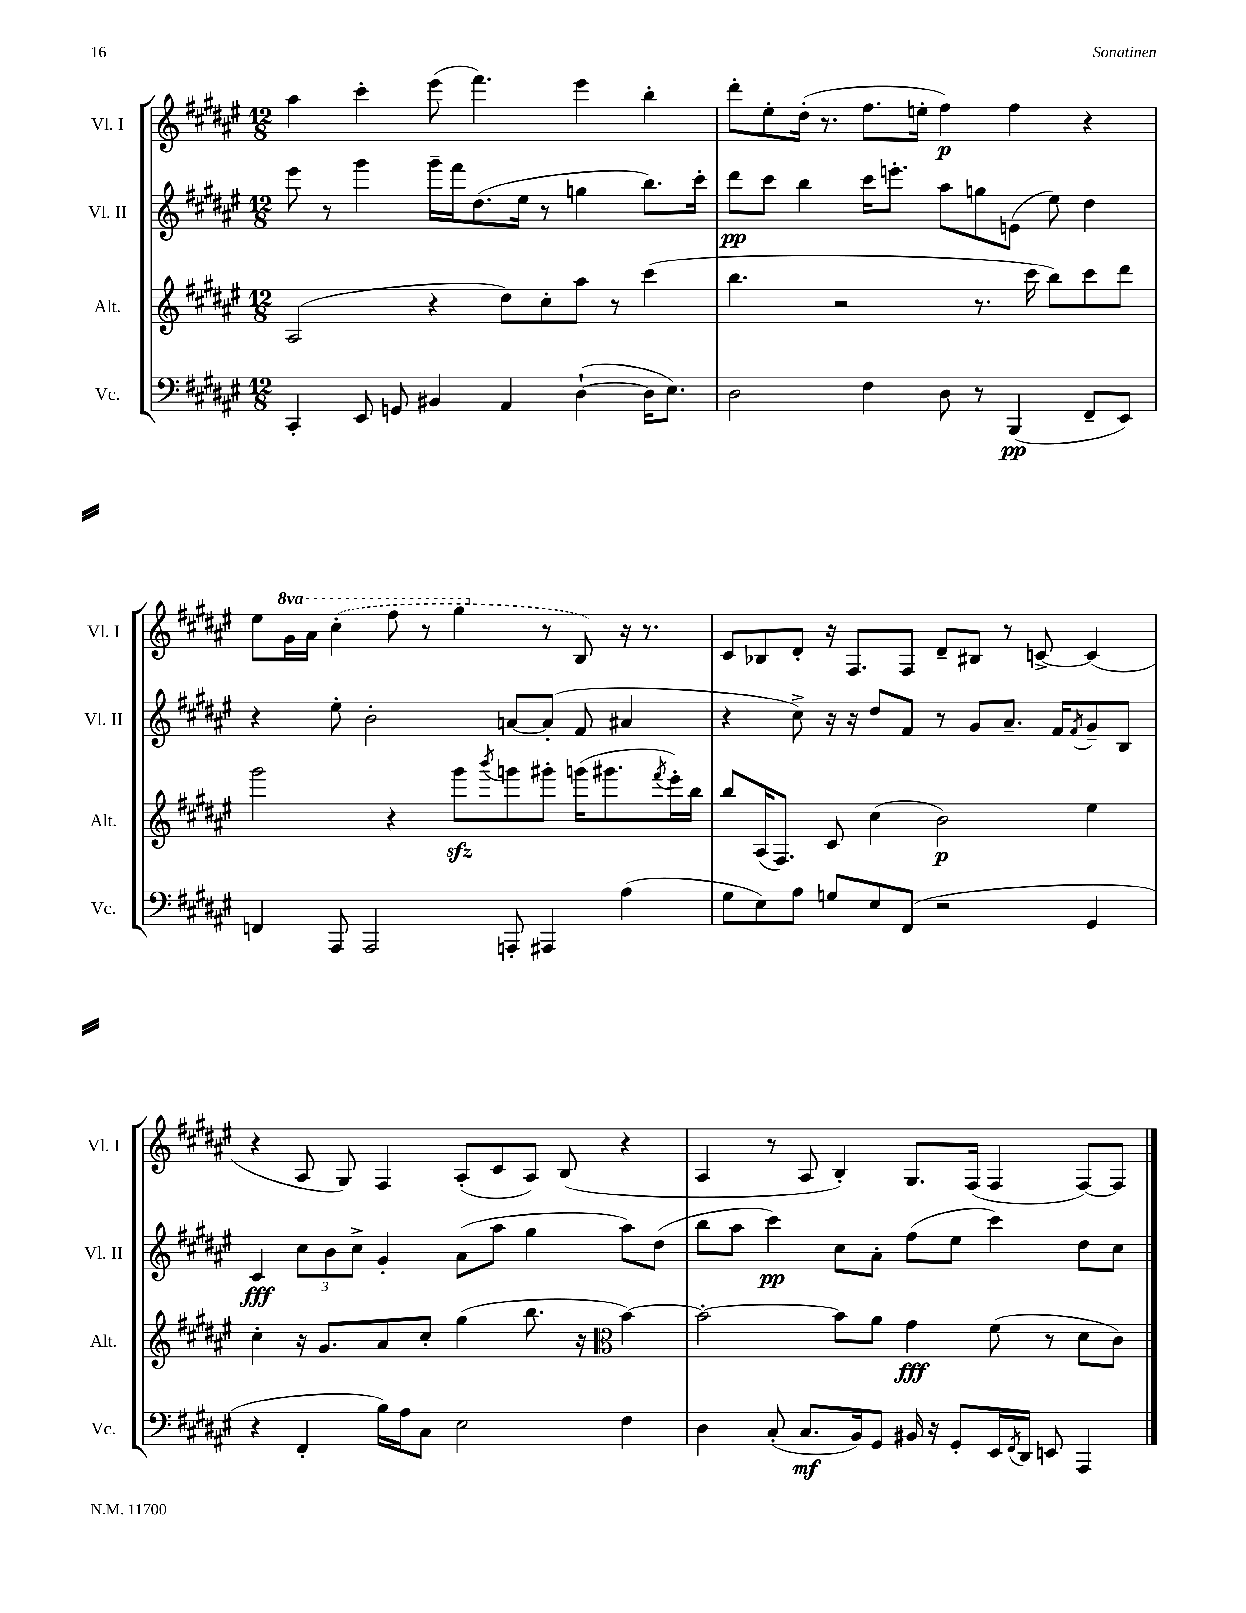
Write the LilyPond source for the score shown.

<<
\new StaffGroup <<
\new Staff = "s0" \with { instrumentName = "Vl. I" shortInstrumentName = "Vl. I" } {
    \clef treble \key fis \major \numericTimeSignature \time 12/8 \set Staff.ottavationMarkups = #ottavation-simple-ordinals
    ais''4 cis'''4-. eis'''8( fis'''4.) eis'''4 b''4-. |
    dis'''8-. eis''8-. dis''16-.( r8. fis''8. e''16-. fis''4\p) fis''4 r4 |
    eis''8 \ottava #1 gis''16 ais''16 \once \slurDashed cis'''4-.( fis'''8 r8 gis'''4 \ottava #0 r8 b8) r16 r8. |
    cis'8 bes8 dis'8-. r16 fis8. fis8 dis'8-- bis8 r8 c'8~-> c'4( |
    r4 ais8 gis8) fis4 ais8-.( cis'8 ais8) b8( r4 |
    ais4 r8 ais8 b4-.) gis8. fis16( fis4 fis8~) fis8 \bar "|." |
}
\new Staff = "s1" \with { instrumentName = "Vl. II" shortInstrumentName = "Vl. II" } {
    \clef treble \key fis \major \numericTimeSignature \time 12/8
    eis'''8 r8 gis'''4 gis'''16-- fis'''16 dis''8.( eis''16 r8 g''4 b''8.) cis'''16-. |
    dis'''8\pp cis'''8 b''4 cis'''16 e'''8.-. ais''8 g''8 e'8( eis''8) dis''4 |
    r4 eis''8-. b'2-. a'8~ a'8-.( fis'8 ais'4 |
    r4 cis''8->) r16 r16 dis''8 fis'8 r8 gis'8 ais'8.-- fis'16 \acciaccatura { fis'8 } gis'8-- b8 |
    cis'4\fff \tuplet 3/2 { cis''8 b'8 cis''8-> } gis'4-. ais'8( ais''8 gis''4 ais''8) dis''8( |
    b''8 ais''8 cis'''4\pp) cis''8 ais'8-. fis''8( eis''8 cis'''4) dis''8 cis''8 \bar "|." |
}
\new Staff = "s2" \with { instrumentName = "Alt." shortInstrumentName = "Alt." } {
    \clef treble \key fis \major \numericTimeSignature \time 12/8
    ais2( r4 dis''8) cis''8-. ais''8 r8 cis'''4( |
    b''4. r2 r8. cis'''16 b''8) cis'''8 dis'''8 |
    gis'''2 r4 gis'''8\sfz \acciaccatura { b'''8 } g'''8 gis'''8-. g'''16( gis'''8. \acciaccatura { fis'''8 } eis'''16-.) b''16 |
    b''8 ais16( fis8.) cis'8 cis''4( b'2\p) eis''4 |
    cis''4-. r16 gis'8. ais'8 cis''8-. gis''4( b''8. r16 \clef alto b'4~) |
    b'2~-. b'8 ais'8 gis'4\fff fis'8( r8 dis'8 cis'8) \bar "|." |
}
\new Staff = "s3" \with { instrumentName = "Vc." shortInstrumentName = "Vc." } {
    \clef bass \key fis \major \numericTimeSignature \time 12/8
    cis,4-. eis,8 g,8 bis,4 ais,4 dis4~-!( dis16 eis8.) |
    dis2 fis4 dis8 r8 b,,4\pp( fis,8-- eis,8) |
    f,4 ais,,8 ais,,2 a,,8-. ais,,4 ais4( |
    gis8 eis8) ais8 g8 eis8 fis,8( r2 gis,4 |
    r4 fis,4-. b16) ais16 cis8 eis2 fis4 |
    dis4 cis8-.( cis8.\mf b,16) gis,8 bis,16 r16 gis,8-. eis,16 \acciaccatura { fis,8 } dis,16 e,8 ais,,4 \bar "|." |
}
>>
>>
\layout { \context { \Score \remove "Bar_number_engraver" } }
